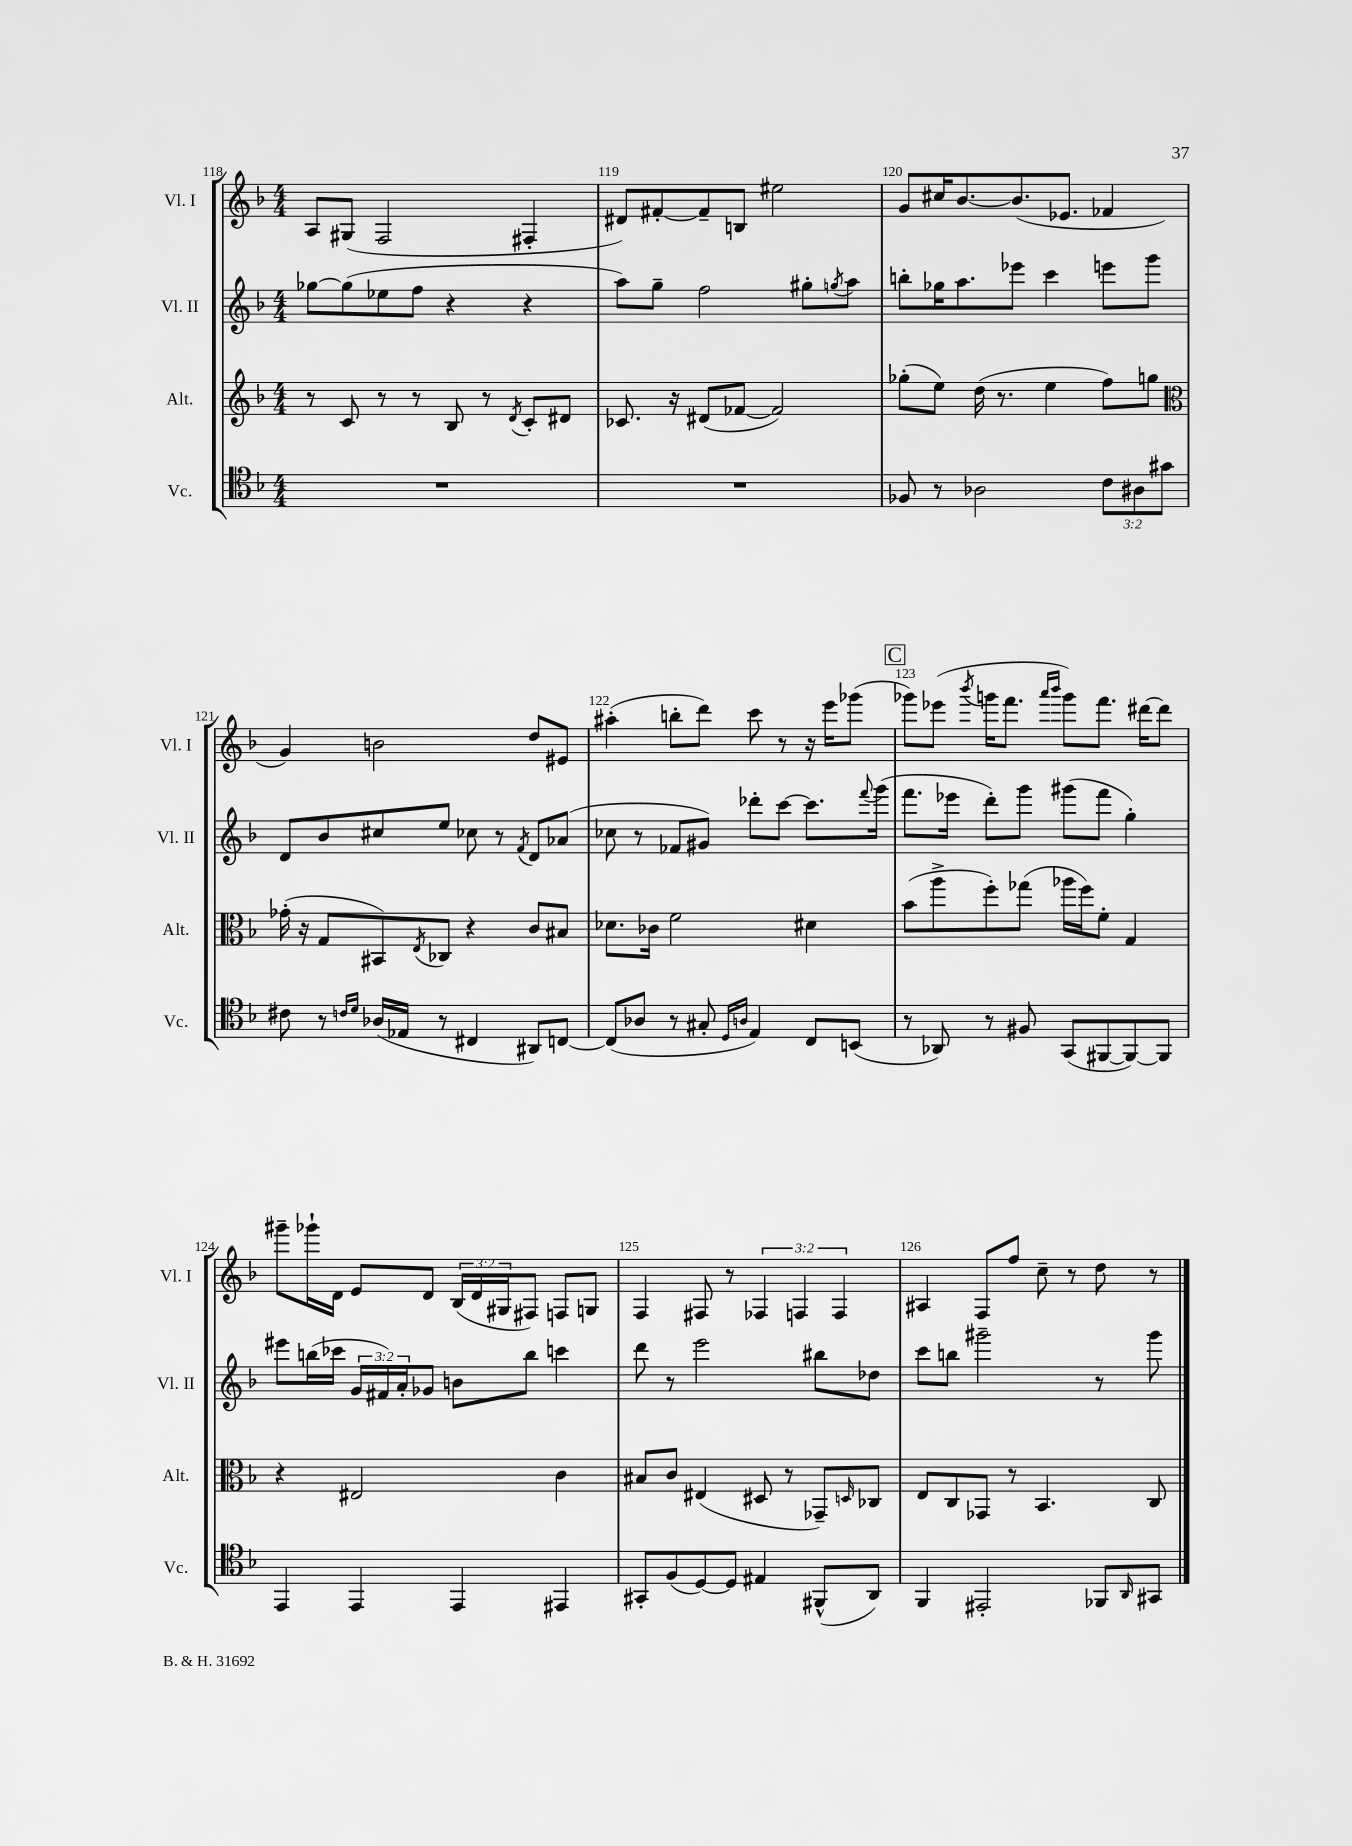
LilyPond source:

<<
\new StaffGroup <<
\new Staff = "s0" \with { instrumentName = "Vl. I" shortInstrumentName = "Vl. I" } {
    \clef treble \key f \major \numericTimeSignature \time 4/4 \override Staff.TupletNumber.text = #tuplet-number::calc-fraction-text
    a8 gis8( f2 fis4-. |
    dis'8) fis'8~-. fis'8-- b8 eis''2 |
    g'8 cis''16 bes'8.~ bes'8.( ees'8. fes'4 |
    g'4) b'2 d''8 eis'8 |
    ais''4-.( b''8-. d'''8) c'''8 r8 r16 e'''16 ges'''8( |
    \mark \markup { \box "C" } ges'''8) ees'''8( \acciaccatura { bes'''8 } g'''16 f'''8. \grace { a'''16 bes'''16 } g'''8) f'''8. dis'''16~ dis'''8 |
    gis'''8-- ges'''16-! d'16 e'8 d'8 \tuplet 3/2 { bes16( d'16 gis16 } fis8) f8 g8 |
    f4 fis8 r8 \tuplet 3/2 { fes4 f4 f4 } |
    ais4 f8 f''8 c''8-- r8 d''8 r8 \bar "|." |
}
\new Staff = "s1" \with { instrumentName = "Vl. II" shortInstrumentName = "Vl. II" } {
    \clef treble \key f \major \numericTimeSignature \time 4/4 \override Staff.TupletNumber.text = #tuplet-number::calc-fraction-text
    ges''8~ ges''8( ees''8 f''8 r4 r4 |
    a''8) g''8-- f''2 gis''8-. \acciaccatura { g''8 } a''8 |
    b''8-. ges''16 a''8. ees'''8 c'''4 e'''8 g'''8 |
    d'8 bes'8 cis''8 e''8 ces''8 r8 \acciaccatura { f'8 } d'8 aes'8( |
    ces''8 r8 fes'8 gis'8) des'''8-. c'''8~ c'''8. \appoggiatura { f'''8 } g'''16( |
    \mark \markup { \box "C" } f'''8. ees'''16 d'''8-.) g'''8 gis'''8( f'''8 g''4-.) |
    eis'''8 b''16( ces'''16 \tuplet 3/2 { g'16 fis'16) a'16-. } ges'8 b'8 b''8 c'''4 |
    d'''8 r8 e'''2 bis''8 des''8 |
    c'''8 b''8 gis'''2-- r8 gis'''8 \bar "|." |
}
\new Staff = "s2" \with { instrumentName = "Alt." shortInstrumentName = "Alt." } {
    \clef treble \key f \major \numericTimeSignature \time 4/4
    r8 c'8 r8 r8 bes8 r8 \acciaccatura { d'8 } c'8-. dis'8 |
    ces'8. r16 dis'8( fes'8~ fes'2) |
    ges''8-.( e''8) d''16( r8. e''4 f''8) g''8 |
    \clef alto ges'16-.( r16 g8 bis,8) \acciaccatura { e8 } ces8 r4 c'8 bis8 |
    des'8. ces'16 f'2 dis'4 |
    \mark \markup { \box "C" } bes'8( a''8-> f''8-.) ges''8( aes''16 f''16) f'8-. g4 |
    r4 eis2 c'4 |
    bis8 c'8 eis4( dis8 r8 ges,8--) \grace { d16 } ces8 |
    e8 c8 ges,8 r8 bes,4. c8 \bar "|." |
}
\new Staff = "s3" \with { instrumentName = "Vc." shortInstrumentName = "Vc." } {
    \clef tenor \key f \major \numericTimeSignature \time 4/4 \override Staff.TupletNumber.text = #tuplet-number::calc-fraction-text
    R1 |
    R1 |
    fes8 r8 aes2 \tuplet 3/2 { c'8 ais8 gis'8 } |
    cis'8 r8 \grace { c'16 d'16 } aes16( ees16 r8 cis4 ais,8) c8~ |
    c8( aes8 r8 gis8-. \grace { d16 a16 } e4) c8 b,8( |
    \mark \markup { \box "C" } r8 aes,8) r8 fis8 g,8( fis,8~ fis,8~) fis,8 |
    e,4 e,4 e,4 eis,4 |
    gis,8-. f8( d8~) d8 eis4 fis,8-^( a,8) |
    f,4 eis,2-. fes,8 \grace { a,16 } gis,8 \bar "|." |
}
>>
>>
\layout { \context { \Score currentBarNumber = #118 \override BarNumber.break-visibility = ##(#f #t #t) barNumberVisibility = #all-bar-numbers-visible } }
